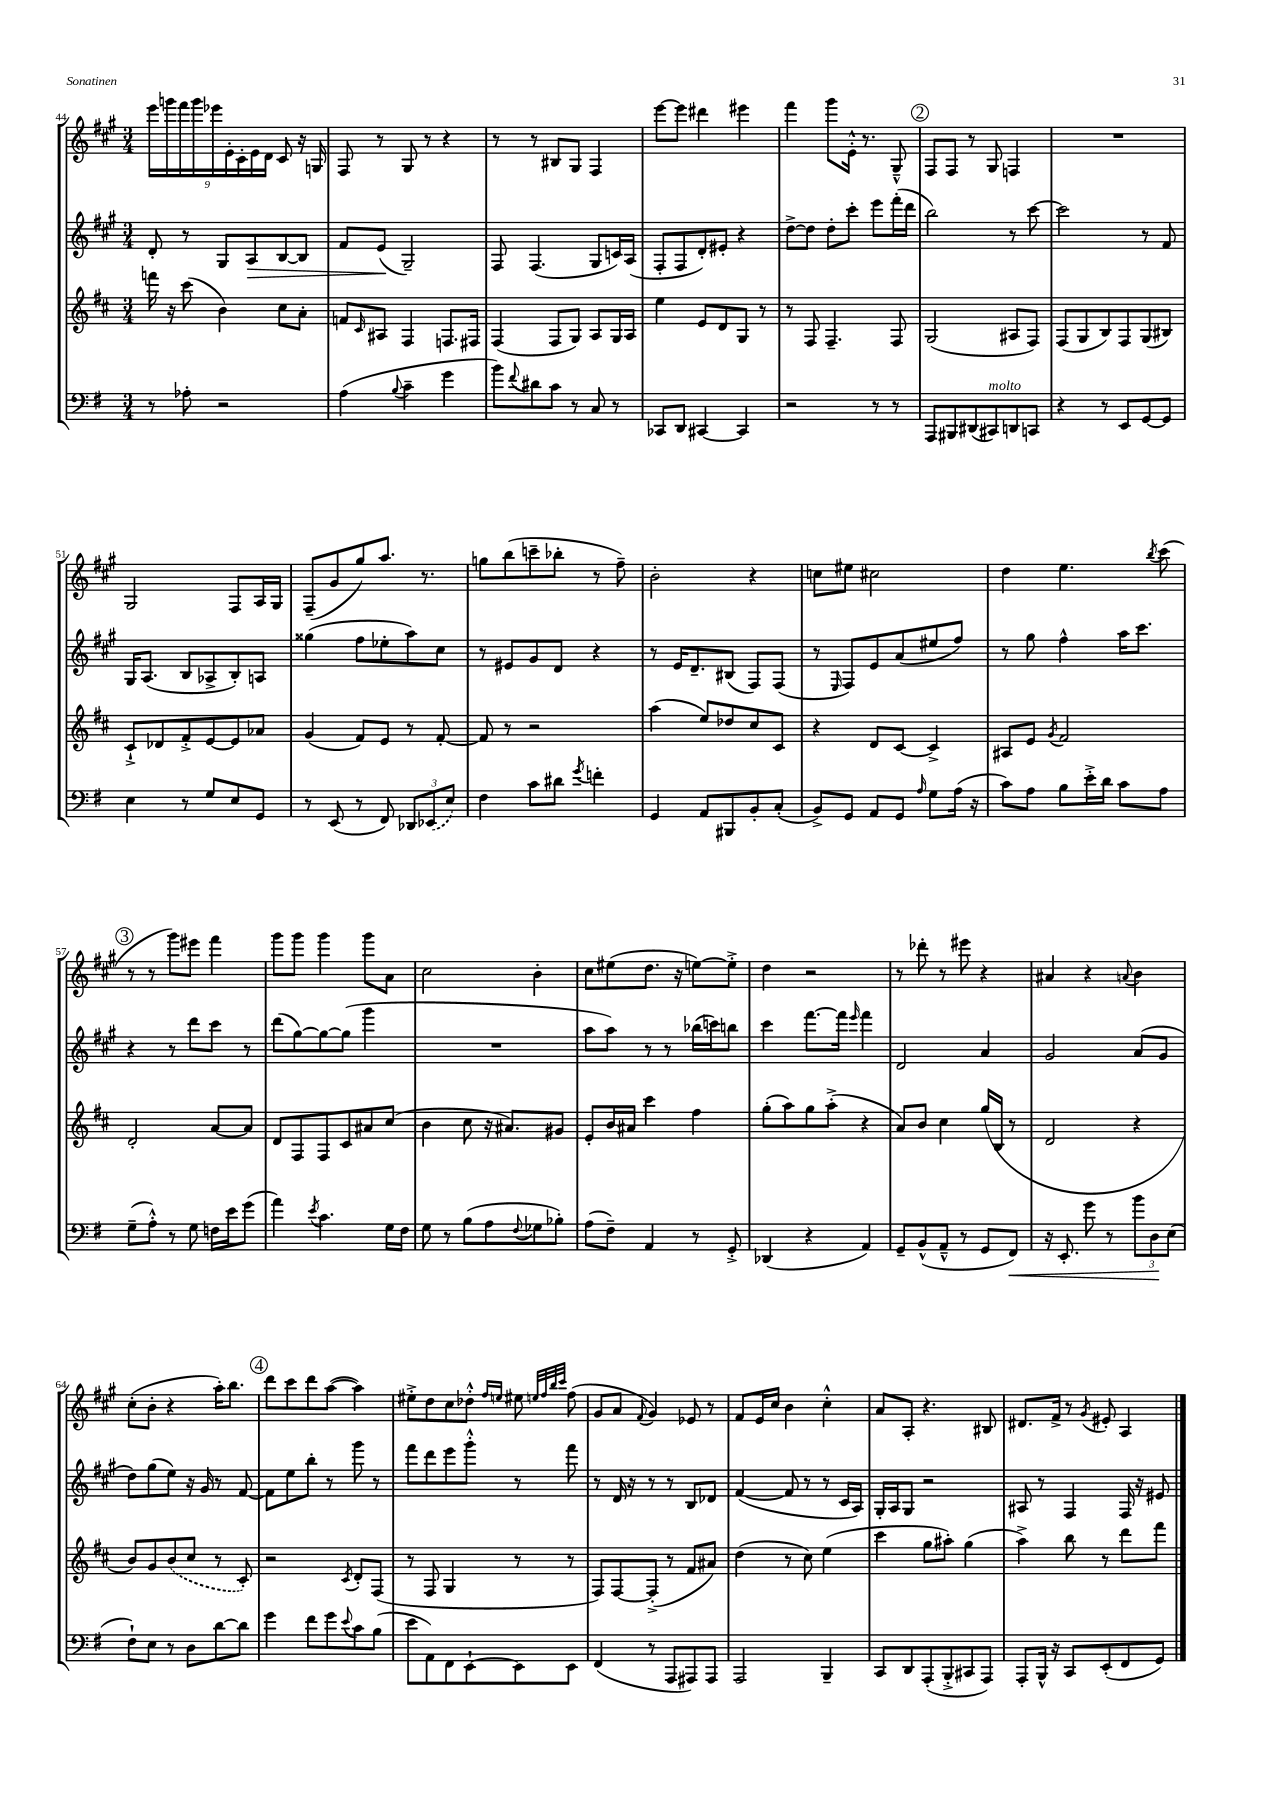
<<
\new StaffGroup <<
\new Staff = "s0" {
    \clef treble \key a \major \numericTimeSignature \time 3/4
    \tuplet 9/8 { e'''16 g'''16 fis'''16 g'''16 ees'''16 e'16-. cis'16-. e'16 d'16 } cis'8 r16 g16 |
    fis8 r8 gis8 r8 r4 |
    r8 r8 bis8 gis8 fis4 |
    e'''8~ e'''8 dis'''4 eis'''4 |
    fis'''4 gis'''8 e'16-.-^ r8. gis8---^ |
    \mark \markup { \circle "2" } fis8 fis8 r8 gis8 f4 |
    R2. |
    gis2 fis8 a16 gis16 |
    fis8--( gis'8 gis''8) a''8. r8. |
    g''8 b''8( c'''8-- bes''8-. r8 fis''8--) |
    b'2-. r4 |
    c''8 eis''8 cis''2 |
    d''4 e''4. \acciaccatura { b''8 } cis'''8( |
    \mark \markup { \circle "3" } r8 r8 gis'''8) eis'''8 fis'''4 |
    gis'''8 gis'''8 gis'''4 gis'''8 a'8 |
    cis''2 b'4-. |
    cis''8 eis''8( d''8. r16 e''8~) e''8-.-> |
    d''4 r2 |
    r8 des'''8-. r8 eis'''8 r4 |
    ais'4 r4 \appoggiatura { a'8 } b'4 |
    cis''8-.( b'8-. r4 a''16-.) b''8. |
    \mark \markup { \circle "4" } d'''8 cis'''8 d'''8 a''8~( a''4) |
    eis''8-.-> d''8 cis''8 des''8-.-^ \grace { fis''16 e''16 } eis''8 \grace { e''32 fis''32 b''32 cis'''32 } fis''8( |
    gis'8 a'8 \appoggiatura { fis'8 } gis'4) ees'8 r8 |
    fis'8 e'16 cis''16 b'4 cis''4-.-^ |
    a'8 a8-. r4. bis8 |
    dis'8. fis'16-> r8 \acciaccatura { gis'8 } eis'8-. a4 \bar "|." |
}
\new Staff = "s1" {
    \clef treble \key a \major \numericTimeSignature \time 3/4
    d'8-. r8 gis8 a8\> b8~ b8 |
    fis'8 e'8\!( gis2--) |
    fis8 fis4.( gis8 c'16) a16( |
    fis8-. fis8 d'8-.) eis'8-. r4 |
    d''8~-> d''8 d''8-. cis'''8-. e'''8 fis'''16-.( d'''16 |
    \mark \markup { \circle "2" } b''2) r8 cis'''8~ |
    cis'''2 r8 fis'8 |
    gis16 a8.( b8 aes8-> b8-.) a8 |
    gisis''4( fis''8 ees''8-. a''8) cis''8 |
    r8 eis'8 gis'8 d'8 r4 |
    r8 e'16 d'8.-- bis8( fis8) fis8( |
    r8 \grace { e16 } fis8) e'8 a'8( eis''8 fis''8) |
    r8 gis''8 fis''4-^ a''16 cis'''8. |
    \mark \markup { \circle "3" } r4 r8 d'''8 cis'''8 r8 |
    d'''8( gis''8~) gis''8~ gis''8( gis'''4 |
    R2. |
    a''8 a''8) r8 r8 bes''16( c'''16) b''8 |
    cis'''4 fis'''8.~ fis'''16 \grace { e'''16 } fis'''4 |
    d'2 a'4 |
    gis'2 a'8( gis'8 |
    d''8) gis''8( e''8) r16 gis'16 r8 fis'8~ |
    \mark \markup { \circle "4" } fis'8 e''8 b''8-. r8 gis'''8 r8 |
    fis'''8 d'''8 e'''8 gis'''8-.-^ r8 fis'''8 |
    r8 d'16 r16 r8 r8 b8 des'8 |
    fis'4~( fis'8 r8 r8 cis'16 a16) |
    gis16-. a16 gis8 r2 |
    ais8 r8 fis4 fis16 r16 eis'8 \bar "|." |
}
\new Staff = "s2" {
    \clef treble \key d \major \numericTimeSignature \time 3/4
    f'''16 r16 cis'''8( b'4) cis''8 a'8-. |
    f'8 \grace { cis'16 } ais8 fis4 f8. fis16 |
    fis4( fis8 g8) a8 g16 a16 |
    e''4 e'8 d'8 g8 r8 |
    r8 fis8 fis4.-- fis8 |
    \mark \markup { \circle "2" } g2( ais8 fis8) |
    fis8( g8 b8) fis8 g8( bis8) |
    cis'8-!-> des'8 fis'8-.-> e'8~ e'8 aes'8 |
    g'4( fis'8) e'8 r8 fis'8~-. |
    fis'8 r8 r2 |
    a''4( e''8) des''8 cis''8 cis'8 |
    r4 d'8 cis'8~ cis'4-> |
    ais8 e'8 \acciaccatura { g'8 } fis'2 |
    \mark \markup { \circle "3" } d'2-. a'8~ a'8 |
    d'8 fis8 fis8 cis'8 ais'8 cis''8( |
    b'4 cis''8 r16 ais'8.) gis'8 |
    e'8-. b'16 ais'16 cis'''4 fis''4 |
    g''8-.( a''8) g''8 a''8-.->( r4 |
    a'8) b'8 cis''4 g''16( b16 r8 |
    d'2 r4 |
    b'8) g'8 \once \slurDashed b'8( cis''8 r8 cis'8-.) |
    \mark \markup { \circle "4" } r2 \acciaccatura { cis'8 } d'8-. fis8( |
    r8 fis8 g4 r8 r8 |
    fis8) fis8~ fis8-.->( r8 fis'8 ais'8) |
    d''4( r8 cis''8) e''4( |
    cis'''4 g''8 ais''8-.) g''4( |
    a''4->) b''8 r8 d'''8 fis'''8 \bar "|." |
}
\new Staff = "s3" {
    \clef bass \key g \major \numericTimeSignature \time 3/4
    r8 aes8-. r2 |
    a4( \appoggiatura { b8 } c'4-- g'4 |
    b'8) \appoggiatura { fis'8 } dis'8 c'8 r8 c8 r8 |
    ces,8 d,8 cis,4~ cis,4 |
    r2 r8 r8 |
    \mark \markup { \circle "2" } a,,8 bis,,8 dis,8( cis,8^\markup { \italic "molto" }) d,8 c,8 |
    r4 r8 e,8 g,8~ g,8 |
    e4 r8 g8 e8 g,8 |
    r8 e,8( r8 fis,8) \tuplet 3/2 { des,8 \once \slurDashed ees,8( e8) } |
    fis4 c'8 dis'8 \acciaccatura { g'8 } f'4-. |
    g,4 a,8 bis,,8 b,8-. c8-.( |
    b,8->) g,8 a,8 g,8 \grace { a16 } g8 a16( r16 |
    c'8) a8 b8 e'16-.-> d'16 c'8 a8 |
    \mark \markup { \circle "3" } g8--( a8-.-^) r8 g8 f16 e'16 g'8( |
    a'4) \acciaccatura { e'8 } c'4. g16 fis16 |
    g8 r8 b8( a8 \appoggiatura { fis8 } ges8 bes8-.) |
    a8( fis8--) a,4 r8 g,8-.-> |
    des,4( r4 a,4) |
    g,8-- b,8-^( a,8---^ r8 g,8 fis,8\<) |
    r16 e,8.-. g'8 r8 \tuplet 3/2 { b'8 d8\! e8( } |
    fis8-!) e8 r8 d8 d'8~ d'8 |
    \mark \markup { \circle "4" } g'4 fis'8 g'8 \appoggiatura { e'8 } c'8 b8( |
    e'8 a,8) fis,8 e,8~-! e,8 e,8 |
    fis,4( r8 a,,8 ais,,8) ais,,8 |
    a,,2 b,,4-- |
    c,8 d,8 a,,8-.( b,,8-.-> cis,8 a,,8) |
    a,,8-. b,,16-^ r16 c,8 e,8-.( fis,8 g,8) \bar "|." |
}
>>
>>
\layout { \context { \Score currentBarNumber = #44 } }
